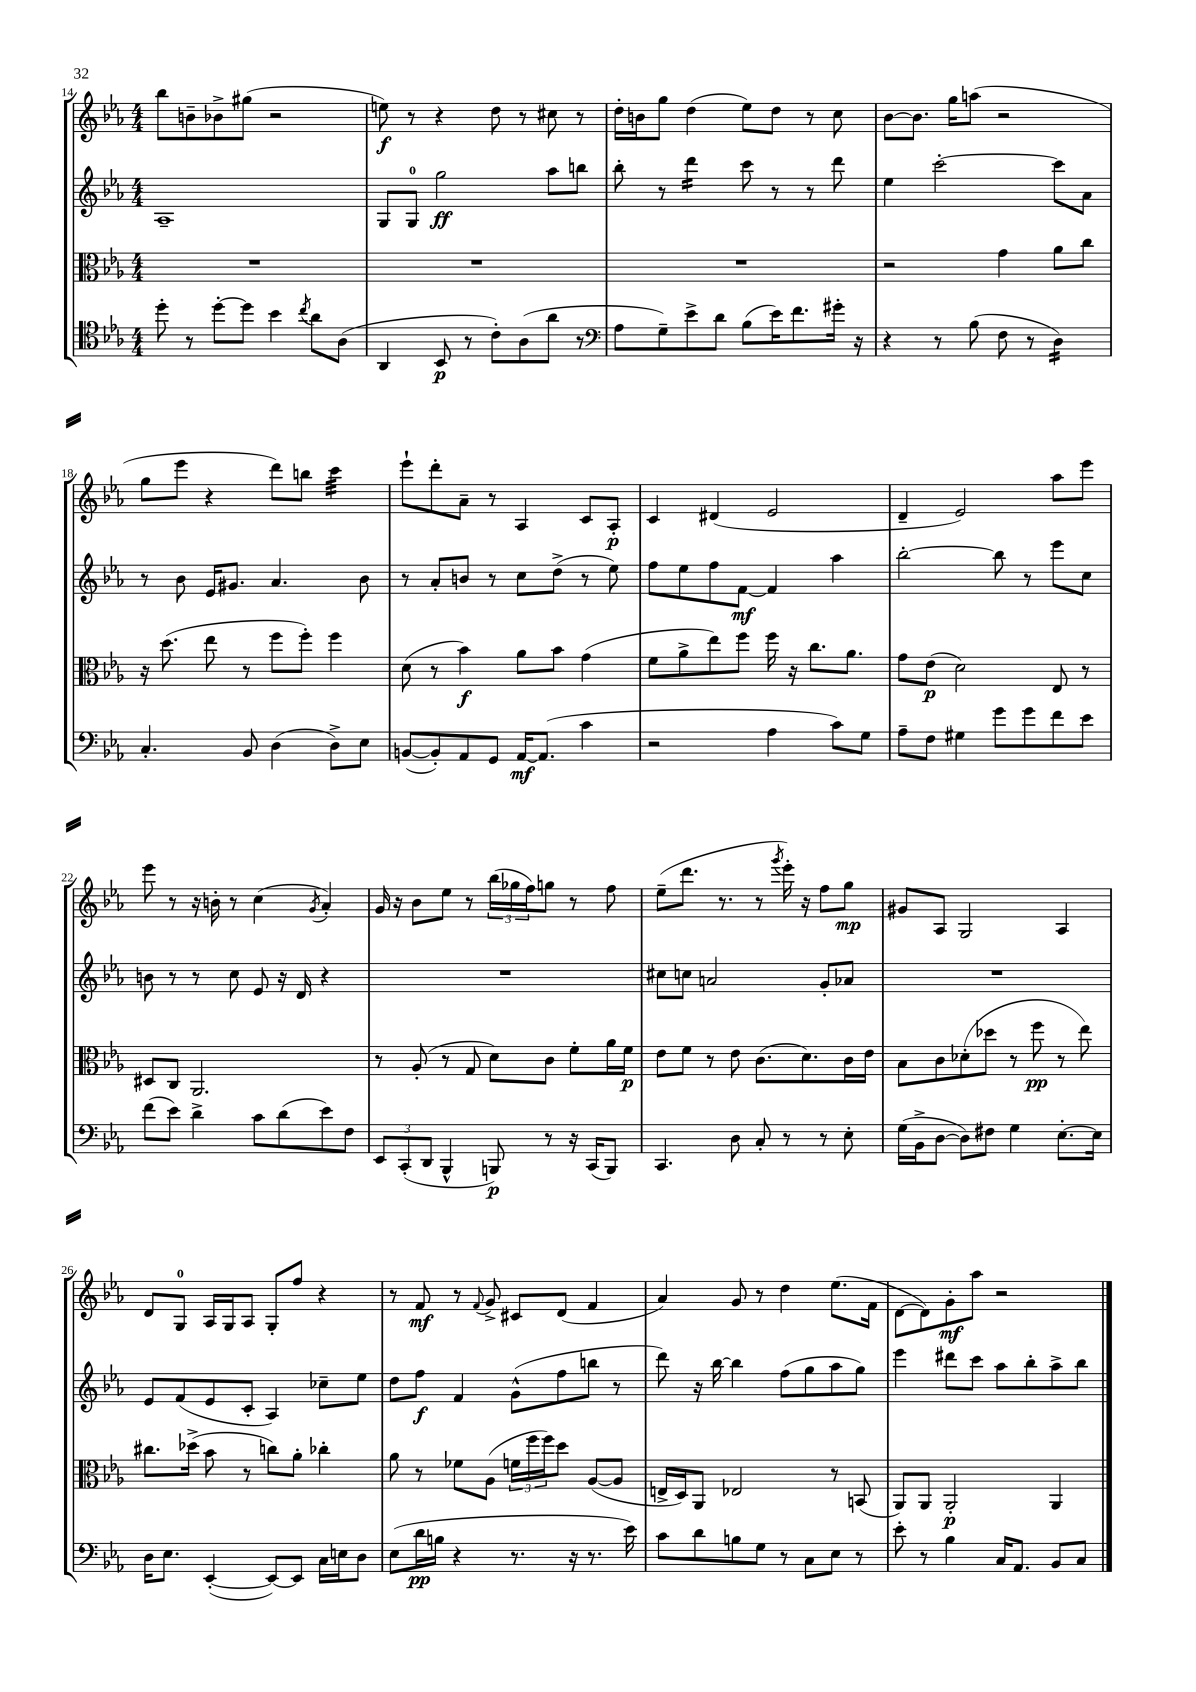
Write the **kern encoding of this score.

**kern	**kern	**kern	**kern
*staff4	*staff3	*staff2	*staff1
*clefC4	*clefC3	*clefG2	*clefG2
*k[b-e-a-]	*k[b-e-a-]	*k[b-e-a-]	*k[b-e-a-]
*M4/4	*M4/4	*M4/4	*M4/4
8dd'	1r	1A-~	8bb-
8r	.	.	8b~
[8dd'	.	.	8b-^
8dd]	.	.	(8gg#
4b-	.	.	2r
8qcc	.	.	.
8a-	.	.	.
(8A-	.	.	.
=	=	=	=
4AA-	1r	8G	8ee)
.	.	8G	8r
8BB-	.	2gg	4r
8r	.	.	.
8c')	.	.	8dd
(8A-	.	.	8r
8a-	.	8aa-	8cc#
8r	.	8bb	8r
=	=	=	=
*clefF4	*	*	*
8A-	1r	8bb-'	16dd'
.	.	.	16b
8G~)	.	8r	8gg
8e-^	.	4ddd	(4dd
8d	.	.	.
(8B-	.	8ccc	8ee-)
16e-)	.	8r	8dd
8.f	.	.	.
.	.	8r	8r
16g#'	.	8ddd	8cc
16r	.	.	.
=	=	=	=
4r	2r	4ee-	[8b-
.	.	.	8.b-]
8r	.	[2ccc'	.
.	.	.	16gg
(8B-	.	.	(8aa
8F	4g	.	2r
8r	.	.	.
4D)	8a-	8ccc]	.
.	8cc	8a-	.
=	=	=	=
4.C'	16r	8r	8gg
.	(8.dd	.	.
.	.	8b-	8eee-
.	8ee-	16e-	4r
.	.	8.g#	.
8BB-	8r	.	.
(4D	8ff	4.a-	8ddd)
.	8ff')	.	8bb
8D^)	4ff	.	4ccc
8E-	.	8b-	.
=	=	=	=
([8BB	(8d	8r	8eee-`
8BB'])	8r	8a-'	8ddd'
8AA-	4b-)	8b	8a-~
8GG	.	8r	8r
[16AA-	8a-	8cc	4A-
(8.AA-]	.	.	.
.	8b-	(8dd^	.
4c	(4g	8r	8c
.	.	8ee-)	8A-'
=	=	=	=
2r	8f	8ff	4c
.	8a-^	8ee-	.
.	8ee-)	8ff	(4d#
.	8ff	[8f	.
4A-	16ff	4f]	2e-
.	16r	.	.
.	8.cc	.	.
8c)	.	4aa-	.
.	8.a-	.	.
8G	.	.	.
=	=	=	=
8A-~	8g	[2bb-'	4d~
8F	(8e-	.	.
4G#	2d)	.	2e-)
8g	.	8bb-]	.
8g	.	8r	.
8f	8E-	8eee-	8aa-
8e-	8r	8cc	8eee-
=	=	=	=
(8f	8D#	8b	8eee-
8e-)	8C	8r	8r
4d^	2.AA-	8r	16r
.	.	.	16b'
.	.	8cc	8r
8c	.	8e-	(4cc
(8d	.	16r	.
.	.	16d	.
.	.	.	8qg
8e-)	.	4r	4a-')
8F	.	.	.
=	=	=	=
12EE-	8r	1r	16g
.	.	.	16r
(12CC'	.	.	.
.	(8A-'	.	8b-
12DD	.	.	.
4BBB-^^	8r	.	8ee-
.	8G	.	8r
8BBB)	8d)	.	(24bb-
.	.	.	24gg-
.	.	.	24ff)
8r	8c	.	8gg
16r	8f'	.	8r
(16CC	.	.	.
8BBB)	16a-	.	8ff
.	16f	.	.
=	=	=	=
4.CC	8e-	8cc#	(8ee-~
.	8f	8cc	8.ddd
.	8r	2a	.
.	.	.	8.r
8D	8e-	.	.
8C'	(8.c	.	8r
.	.	.	8qggg
8r	.	.	16eee-')
.	8.d)	.	16r
8r	.	8g'	8ff
8E-'	16c	8a-	8gg
.	16e-	.	.
=	=	=	=
(16G	8B-	1r	8g#
16BB-^	.	.	.
[8D	8c	.	8A-
8D])	(8d-'	.	2G
8F#	8dd-	.	.
4G	8r	.	.
.	8ff	.	.
[8.E-'	8r	.	4A-
.	8ee-)	.	.
16E-]	.	.	.
=	=	=	=
16D	8.cc#	8e-	8d
8.E-	.	.	.
.	.	(8f	8G
.	(16dd-^	.	.
([4EE-'	8b-	8e-	16A-
.	.	.	16G
.	8r	8c'	8A-
8EE-_)	8cc)	4A-)	8G'
8EE-]	8a-'	.	8ff
16C	4cc-'	8cc-~	4r
16E	.	.	.
8D	.	8ee-	.
=	=	=	=
(8E-	8a-	8dd	8r
16d	8r	8ff	8f
16B	.	.	.
4r	8f-	4f	8r
.	.	.	8qqf
.	(8A-	.	8g^
8.r	24f	(8g^^	8c#
.	24ff	.	.
.	24ff)	.	.
.	8dd	8ff	(8d
16r	.	.	.
8.r	([8A-	8bb	4f
.	8A-]	8r	.
16e-)	.	.	.
=	=	=	=
8c	16E^	8ddd)	4a-)
.	16D)	.	.
8d	8AA-	16r	.
.	.	[16bb-	.
8B	2E-	4bb-]	8g
8G	.	.	8r
8r	.	(8ff	4dd
8C	.	8gg	.
8E-	8r	8aa-	(8.ee-
8r	(8BB	8gg)	.
.	.	.	16f
=	=	=	=
8e-'	8AA-)	4eee-	[8d
8r	8AA-	.	8d])
4B-	2AA-'	8ddd#	8g'
.	.	8ccc	8aa-
16C	.	8aa-	2r
8.AA-	.	.	.
.	.	8bb-'	.
8BB-	4AA-	8aa-^	.
8C	.	8bb-	.
==	==	==	==
*-	*-	*-	*-
